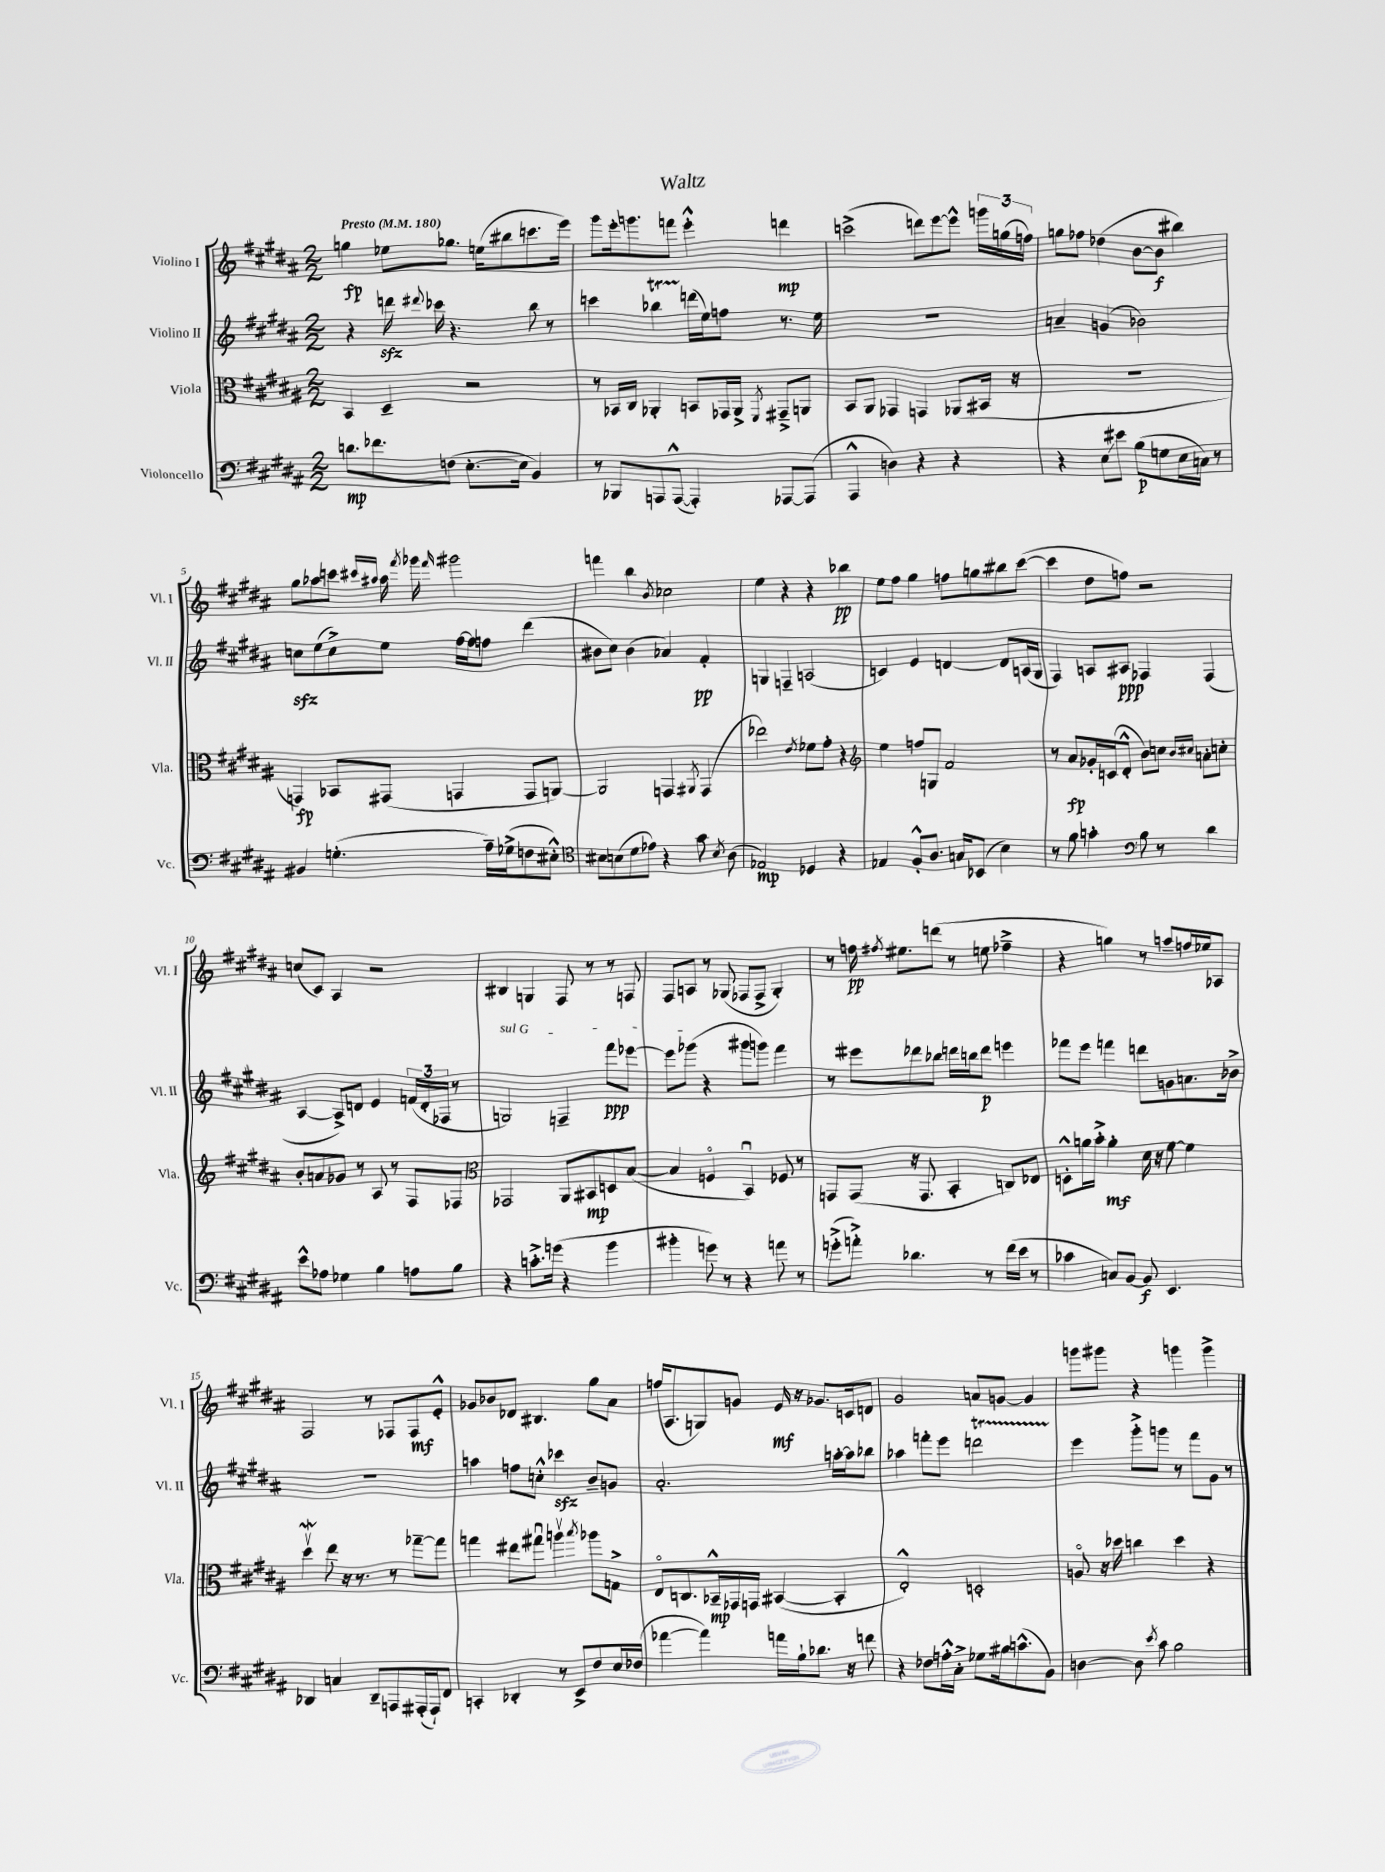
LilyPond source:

\header { title = "Waltz" }
<<
\new StaffGroup <<
\new Staff = "s0" \with { instrumentName = "Violino I" shortInstrumentName = "Vl. I" } {
    \clef treble \key b \major \numericTimeSignature \time 2/2 \tempo "Presto" 4 = 180
    \autoBeamOff g''4\fp ees''8[ ges''8.] e''16[( bis''8 c'''8. e'''16]) |
    gis'''8[ e'''16-. g'''8. f'''8] e'''4-.-^ d'''4\mp |
    c'''2->( d'''8[) e'''8~ e'''8]-^ \tuplet 3/2 { g'''16[ g''16( f''16]) } |
    g''8[ fes''8] des''4( b'8[~ b'8]\f bis''4) |
    gis''8[ aes''8 c'''8] \grace { cis'''16[ ais''16] } ais''16 \acciaccatura { fis'''8 } ges'''16 \grace { fis'''16 } gis'''2 |
    f'''4 b''4 \acciaccatura { b'8 } ces''2 |
    e''4 r4 r4 bes''4\pp |
    e''8[ fis''8] gis''4 f''8[ g''8 bis''8 cis'''8]~( |
    cis'''4 dis''8[ f''8]) r2 |
    c''8[( cis'8]) ais4 r2 |
    bis4 g4 fis8 r8 r8 f8 |
    fis8[ a8] r8 ges8( fes8[ fes8]-> ges4-.) |
    r8 f''16\pp \acciaccatura { fis''8 } eis''8.[ d'''8]( r8 e''8 fes''4---> |
    r4 g''4) r8 a''8[-- f''16 ees''16 aes8] |
    fis2 r8 fes8[ fes8\mf e'8]-.-^ |
    ges'8[ bes'8 des'8] bis4. gis''8[ ais'8] |
    f''16[( ais8. g8) g'8] e'16\mf r16 ges'8.[ c'16 d'8] |
    gis'2 a'8[ g'8]~ g'4 |
    g'''8[ gis'''8] r4 g'''4 g'''4-> \bar "|." |
}
\new Staff = "s1" \with { instrumentName = "Violino II" shortInstrumentName = "Vl. II" } {
    \clef treble \key b \major \numericTimeSignature \time 2/2
    \autoBeamOff r4 d'''16\sfz \appoggiatura { dis'''8 } ces'''16 r4. b''8 r8 |
    c'''4 bes''4\startTrillSpan d'''16[\stopTrillSpan( e''16) f''8] r8. e''16 |
    R1 |
    a'4-- g'4( bes'2) |
    c''8[\sfz e''8( c''8->) e''8] fis''16[~ fis''16 f''8] dis'''4( |
    bis'8[ cis''8]) bis'4( aes'4) fis'4-.\pp |
    g4 f4-- a2( |
    c'4) e'4 d'4~ d'8[ a16( gis16] |
    fis4) a8[ ais8]\ppp fes4 fes4( |
    ais4~ ais8[->) d'8] e'4 \tuplet 3/2 { f'16[( d'16-. fes16] } r8 |
    \once \override TextSpanner.bound-details.left.text = \markup { \italic "sul G" } g2\startTextSpan) f4-- fis'''8[\ppp ees'''8]~ |
    ees'''8[ ges'''8]\stopTextSpan( r4 gis'''8[ g'''8]) fis'''4 |
    r8 eis'''8[ des'''8 bes''8] d'''16[ b''16 d'''8]\p e'''4 |
    fes'''8[ e'''8] f'''4 d'''8[ g'8 a'8. bes'16]-> |
    R1 |
    a''4 f''8[ c''8]-.-^ ces'''4\sfz b'8[-- g'8] |
    ais'2.-. a''16[~-. a''16 bes''8] |
    aes''4 f'''8[-. e'''8] d'''2\startTrillSpan |
    e'''4\stopTrillSpan gis'''8[-.-> g'''8] r8 fis'''8[ gis'8] r8 \bar "|." |
}
\new Staff = "s2" \with { instrumentName = "Viola" shortInstrumentName = "Vla." } {
    \clef alto \key b \major \numericTimeSignature \time 2/2
    \autoBeamOff b,4 dis4-- r2 |
    r8 bes,16[ cis16] aes,4-. b,8[ ges,16 aes,16]-> \acciaccatura { fis,8 } gis,8[---> a,8] |
    b,8[ ais,8] ges,4 g,4 aes,8[( bis,16] r16 |
    R1 |
    g,4\fp) bes,8[ gis,8]( g,4 g,8[ a,8]~) |
    a,2 g,4 \acciaccatura { ais,8 } g,4( |
    ees''2) \acciaccatura { e'8 } fes'8[ gis'8]-. r4 |
    \clef treble e''4 f''8[ g8] fis'2 |
    r8 ais'8[\fp ges'16-. c'16( dis'8]-.-^ b'8[) c''8] \grace { b'16[ cis''16] } a'8[-. c''8]-. |
    b'8[-. a'8 ges'8] r8 ais8 r8 fis8[ fes8] |
    \clef alto ges,2 ais,8[ bis,8\mp d8 b8]~( |
    b4 f4\flageolet b,4\downbow) fes8 r8 |
    g,8[ g,8]( r16 g,8. b,4-. c8[) ees8] |
    d8[-.-^ a'16 b'16]-.-> a'4-.\mf dis'16 r16 fis'8~ fis'4 |
    dis''4\upbow\mordent e''8 r16 r8. r8 ges''8[~-- ges''8] |
    g''4 eis''8[ gis''8]\downbow a''4\upbow \acciaccatura { b''8 } aes''8[ g8]-> |
    e8[\flageolet c8. bes,16---^\mp ges,16 g,16] bis,4~( bis,4-. |
    e2-.-^) d2-. |
    a8\flageolet r16 des''16 c''4 des''4 r4 \bar "|." |
}
\new Staff = "s3" \with { instrumentName = "Violoncello" shortInstrumentName = "Vc." } {
    \clef bass \key b \major \numericTimeSignature \time 2/2
    \autoBeamOff d'8.[\mp fes'8. f8]( e8.[~-. e16] b,4) |
    r8 bes,,8[ a,,8 a,,8]~-^( a,,4-.) aes,,8[~ aes,,8]( |
    ais,,4-^ d4) r4 r4 |
    r4 e8[\glissando eis'8] b8[\p( g8 e16 c16]) r8 |
    bis,4 g4.-.( ais16[--) ges16->( f8 eis8]-.-^) |
    \clef tenor bis8[ b8( dis'8 ees'8]) r4 gis'8 \acciaccatura { b8 } ais8( |
    ees2\mp) des4 r4 |
    ees4 fis8[-.-^ ais8.] g16[ bes,8]( b4) |
    r8 fis'8 g'4-. \clef bass b8 r8 dis'4 |
    e'8[-^ aes8] ges4 b4 a8[ b8] |
    r4 c'8.[-.-> g'16]( r4 b'4 |
    bis'4-. g'8) r8 r4 a'8 r8 |
    g'8[-.->( a'8]-.->) des'4. r8 fis'16[( e'16] r8 |
    ces'4 c8[) b,8]~ b,8\f e,4. |
    des,4 c4 des,8[-- a,,8 ais,,16-.( ais,,16-!) fis,8] |
    c,4-. des,4-. r8 e,8[-> fis8 e16 fes16]( |
    aes'4~ aes'4) a'16[ b16-! des'8.] r16 f'8 |
    r4 fes8[ a16-.-^ cis16]-.-> ges8[ bis16 c'8.-^( b,8]) |
    d4~ d8 \acciaccatura { e'8 } cis'8 b2 \bar "|." |
}
>>
>>
